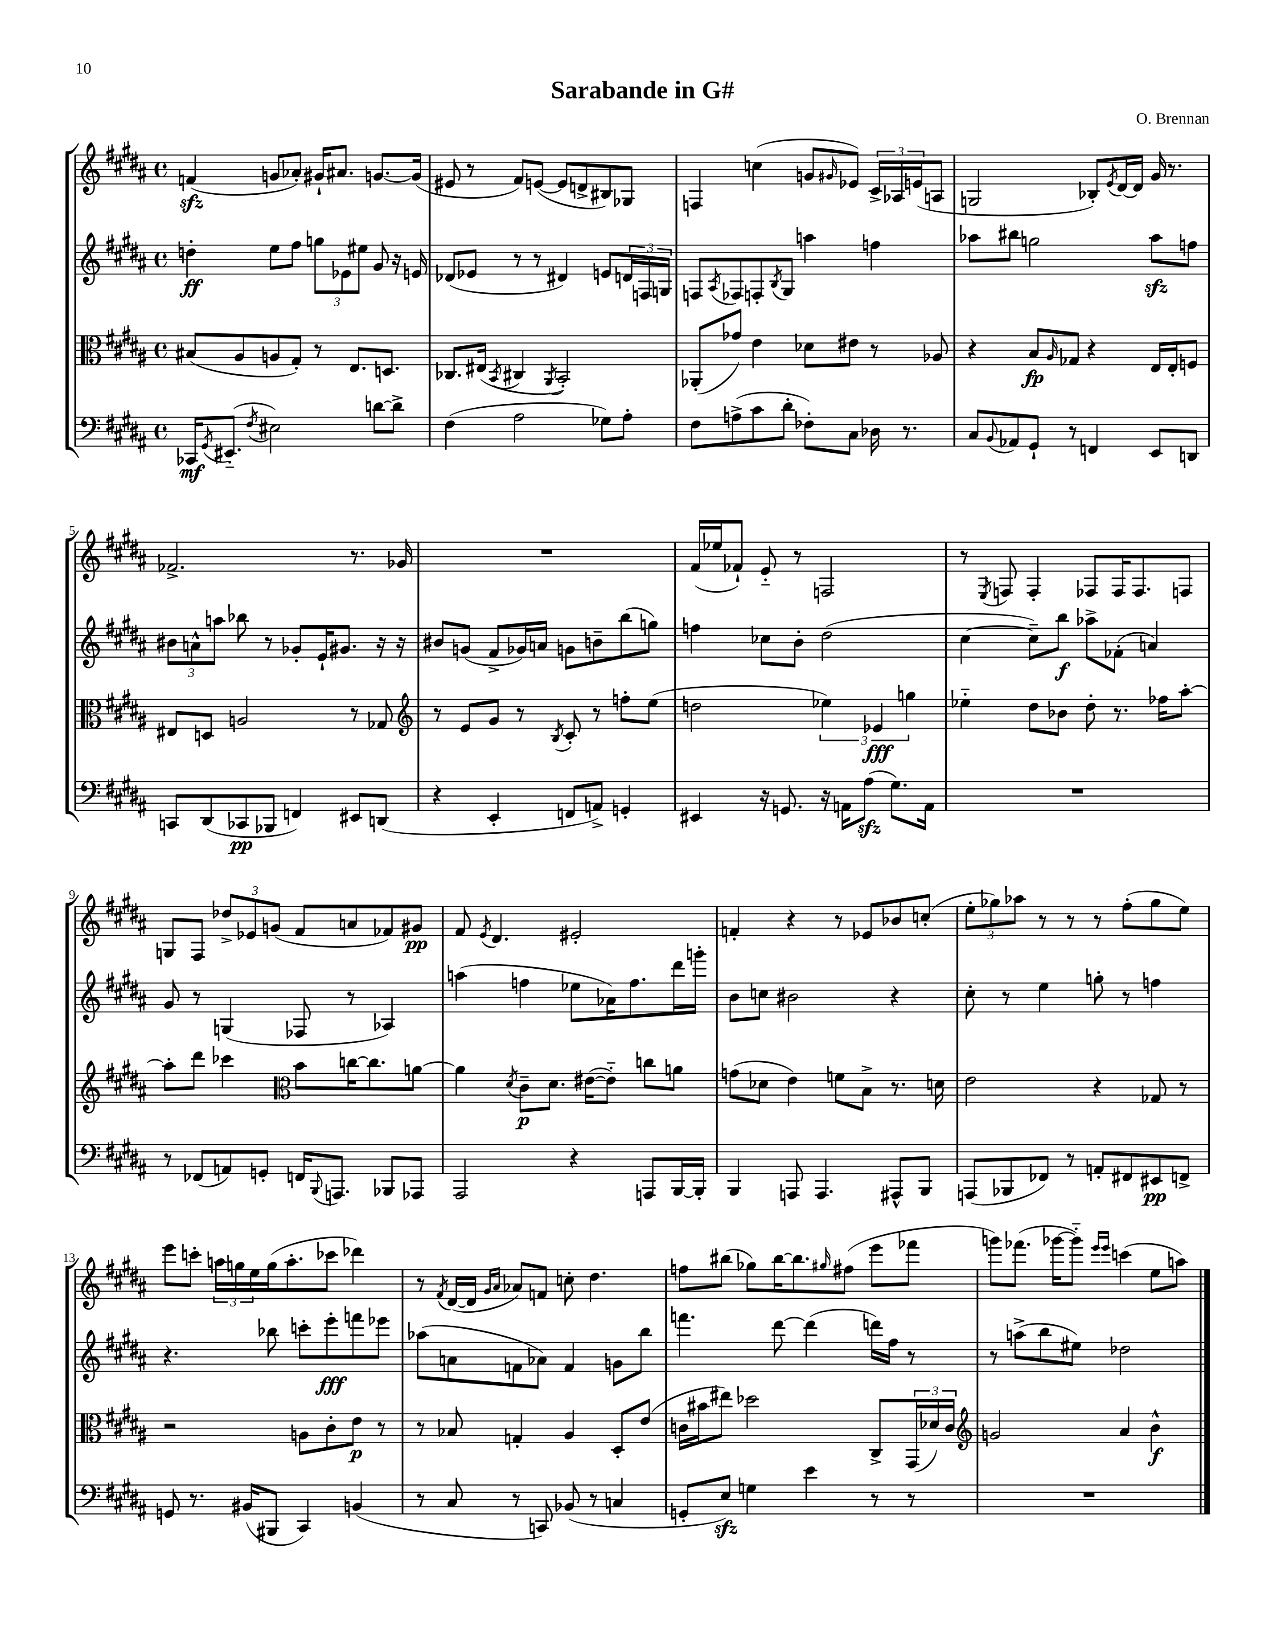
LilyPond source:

\header { title = "Sarabande in G#" composer = "O. Brennan" }
<<
\new StaffGroup <<
\new Staff = "s0" {
    \clef treble \key b \major \defaultTimeSignature \time 4/4
    f'4\sfz( g'8 aes'8-.) gis'16-! ais'8. g'8.~ g'16( |
    eis'8 r8 fis'8) e'8~( e'8 d'8-> bis8) ges8 |
    f4 c''4( g'8 \grace { gis'16 } ees'8) \tuplet 3/2 { cis'16-> aes16 e'16( } a8 |
    g2 bes8-.) \acciaccatura { e'8 } dis'16~ dis'16 gis'16 r8. |
    fes'2.-> r8. ges'16 |
    R1 |
    fis'16( ees''16 fes'8-!) e'8-_ r8 f2 |
    r8 \acciaccatura { e8 } f8 f4-. fes8 fes16 fes8. f8 |
    g8 fis8 \tuplet 3/2 { des''8-> ees'8 g'8( } fis'8 a'8 fes'8) gis'8\pp |
    fis'8 \acciaccatura { e'8 } dis'4. eis'2-. |
    f'4-. r4 r8 ees'8 bes'8 c''8-.( |
    \tuplet 3/2 { e''8-. ges''8) aes''8 } r8 r8 r8 fis''8-.( ges''8 e''8) |
    e'''8 c'''8-. \tuplet 3/2 { a''16 g''16 e''16 } g''16( a''8.-. ces'''8 des'''4) |
    r8 \acciaccatura { fis'8 } dis'16~( dis'16 \grace { gis'16 ais'16 } aes'8) f'8 c''8-. dis''4. |
    f''8 bis''8( ges''8) bis''16~ bis''8. \grace { gis''16 } fis''8( e'''8 fes'''8 |
    g'''8) fes'''8.( ges'''16~ ges'''8-_) \grace { e'''16 e'''16 } c'''4( e''8 a''8) \bar "|." |
}
\new Staff = "s1" {
    \clef treble \key b \major \defaultTimeSignature \time 4/4
    d''4-.\ff e''8 fis''8 \tuplet 3/2 { g''8 ees'8 eis''8 } gis'8 r16 e'16 |
    des'8( ees'8 r8 r8 dis'4) e'8 \tuplet 3/2 { d'16 f16 g16 } |
    f8 \acciaccatura { ais8 } fes8 f8-. \acciaccatura { b8 } gis8 a''4 f''4 |
    aes''8 bis''8 g''2 aes''8\sfz f''8 |
    \tuplet 3/2 { bis'8 a'8-^ a''8 } bes''8 r8 ges'8-. e'16-! gis'8. r16 r16 |
    bis'8 g'8( fis'8-> ges'16) a'16 g'8 b'8-- b''8( g''8) |
    f''4 ces''8 b'8-. dis''2( |
    cis''4~ cis''8--) b''8\f aes''8-> fes'8-.( a'4) |
    gis'8 r8 g4( fes8 r8 aes4) |
    a''4( f''4 ees''8 aes'16) f''8. dis'''16 g'''16-. |
    b'8 c''8 bis'2 r4 |
    cis''8-. r8 e''4 g''8-. r8 f''4 |
    r4. bes''8 c'''8-. e'''8-.\fff f'''8 ees'''8 |
    aes''8( a'8 f'8 aes'8) f'4 g'8 b''8 |
    f'''4. dis'''8~ dis'''4( d'''16) fis''16 r8 |
    r8 a''8->( b''8 eis''8) des''2 \bar "|." |
}
\new Staff = "s2" {
    \clef alto \key b \major \defaultTimeSignature \time 4/4
    bis8( ais8 a8 gis8-.) r8 e8. d8. |
    ces8. eis16( \acciaccatura { b,8 } cis4 \acciaccatura { ais,8 } b,2-.) |
    aes,8-.( ges'8) e'4 des'8 eis'8 r8 aes8 |
    r4 b8\fp \grace { ais16 } ges8 r4 e16 e16-. f8 |
    eis8 d8 a2 r8 ges8 |
    \clef treble r8 e'8 gis'8 r8 \acciaccatura { b8 } cis'8-. r8 f''8-. e''8( |
    d''2 \tuplet 3/2 { ees''4) ees'4\fff g''4 } |
    ees''4-_ dis''8 bes'8 dis''8-. r8. fes''16 ais''8~-. |
    ais''8-. dis'''8 ces'''4 \clef alto b'8 c''16~ c''8. a'8~ |
    a'4 \acciaccatura { dis'8 } cis'8--\p dis'8. eis'16~( eis'8-_) c''8 a'8 |
    g'8( des'8 e'4) f'8 b8-> r8. d'16 |
    e'2 r4 ges8 r8 |
    r2 a8 cis'8-. e'8\p r8 |
    r8 bes8 g4-. ais4 dis8-. e'8( |
    c'16 bis'16 eis''8) des''2 cis8-> \tuplet 3/2 { gis,16( des'16) c'16 } |
    \clef treble g'2 ais'4 b'4-^\f \bar "|." |
}
\new Staff = "s3" {
    \clef bass \key b \major \defaultTimeSignature \time 4/4
    ces,16\mf \acciaccatura { gis,8 } eis,8.-_( \acciaccatura { fis8 } eis2) d'8~ d'8-> |
    fis4( ais2 ges8) ais8-. |
    fis8 a8->( cis'8 dis'8-. fes8-.) cis8 des16 r8. |
    cis8 \appoggiatura { b,8 } aes,8 gis,8-! r8 f,4 e,8 d,8 |
    c,8 dis,8( ces,8\pp bes,,8 f,4) eis,8 d,8( |
    r4 e,4-. f,8 a,8->) g,4-. |
    eis,4 r16 g,8. r16 a,16 ais8\sfz( gis8.) a,16 |
    R1 |
    r8 fes,8( a,8) g,8-. f,16 \appoggiatura { b,,8 } a,,8. bes,,8 aes,,8 |
    ais,,2 r4 a,,8 b,,16~ b,,16-. |
    b,,4 a,,8 a,,4. ais,,8-^ b,,8 |
    a,,8( bes,,8 fes,8) r8 a,8-. fis,8 eis,8\pp f,8-> |
    g,8 r8. bis,16( bis,,8 cis,4) b,4( |
    r8 cis8 r8 c,8) bes,8( r8 c4 |
    g,8-. e8\sfz) g4 e'4 r8 r8 |
    R1 \bar "|." |
}
>>
>>
